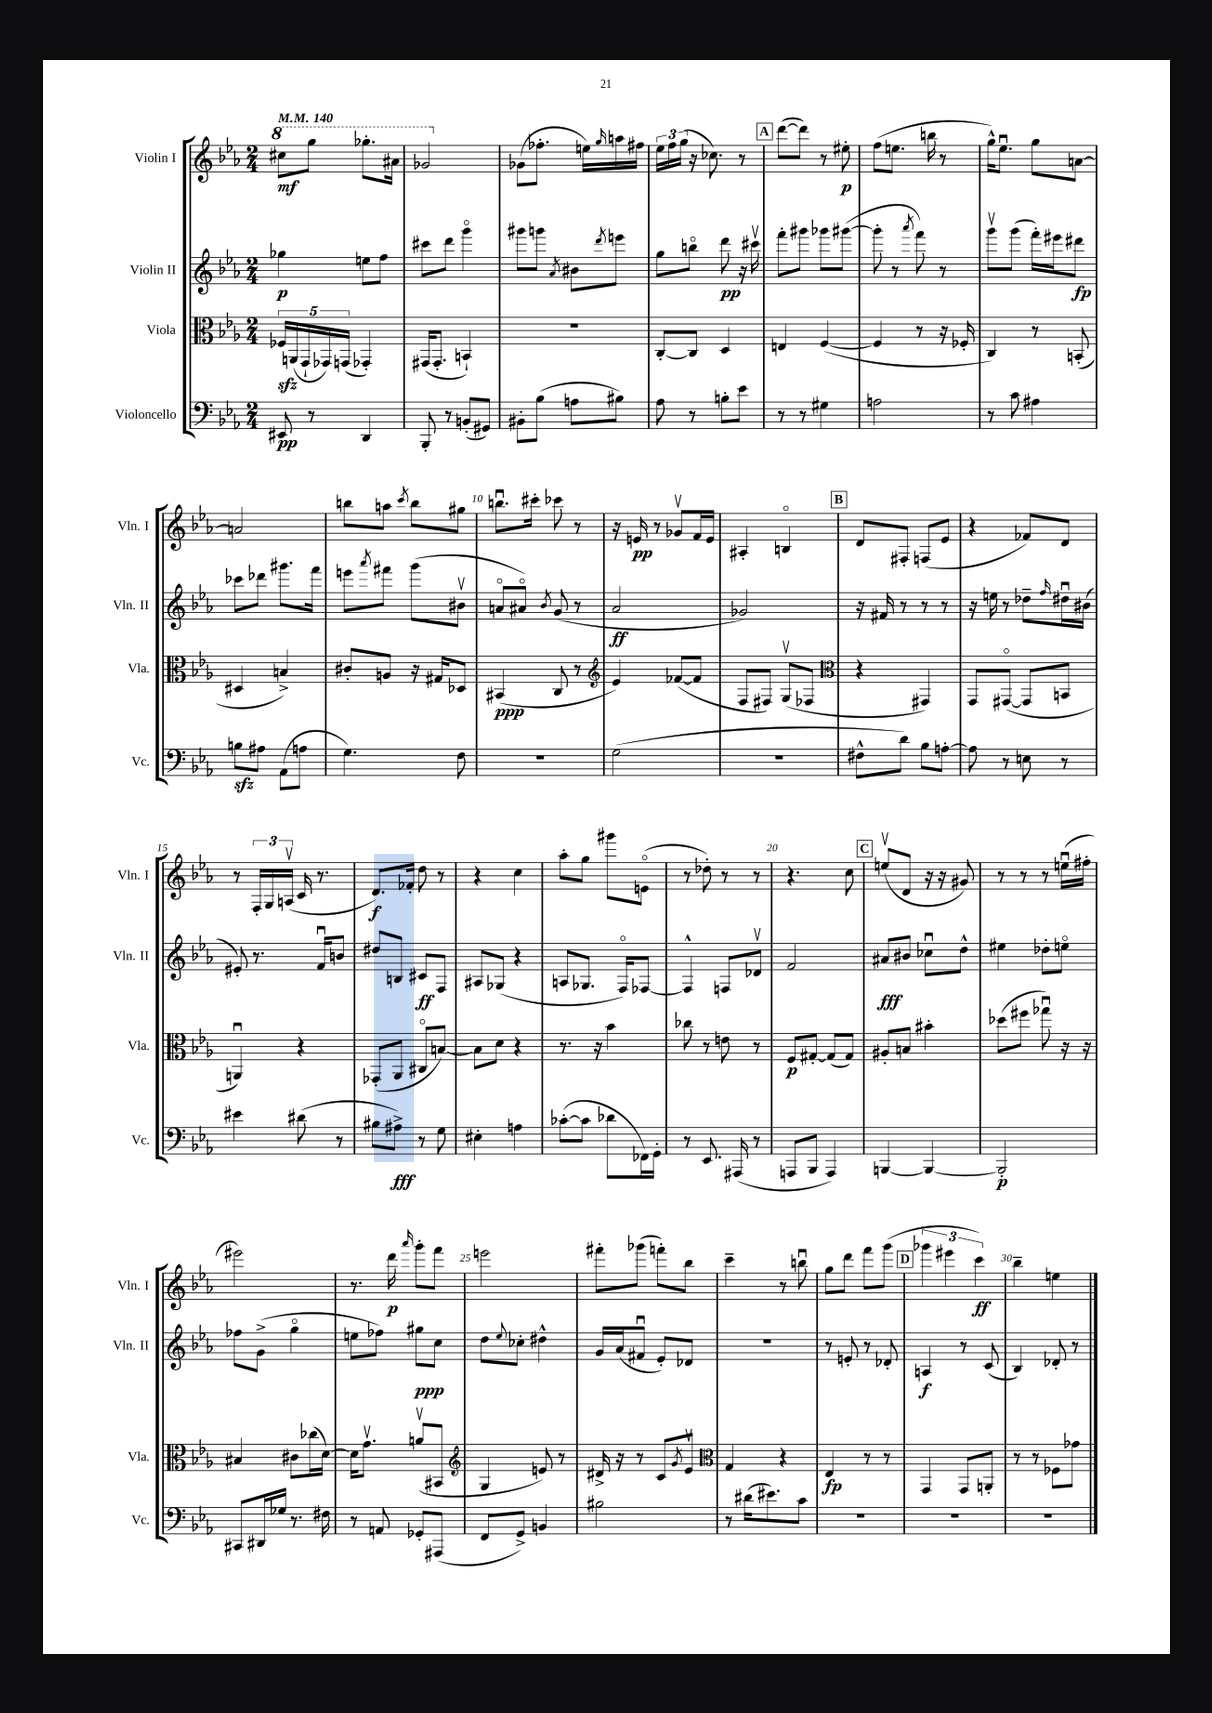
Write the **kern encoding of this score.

**kern	**kern	**kern	**kern
*staff4	*staff3	*staff2	*staff1
*clefF4	*clefC3	*clefG2	*clefG2
*k[b-e-a-]	*k[b-e-a-]	*k[b-e-a-]	*k[b-e-a-]
*M2/4	*M2/4	*M2/4	*M2/4
*MM140	*MM140	*MM140	*MM140
8EE#	20F-	4gg-	8ccc#
.	(20AA	.	.
.	20GG`	.	.
8r	.	.	8ggg
.	20GG-)	.	.
.	(20GG	.	.
4DD	4GG-')	8ee	8.ggg-'
.	.	8ff	.
.	.	.	16aa#
=	=	=	=
8BBB-'	(16GG#	8ccc#	2gg-
.	8.GG#'	.	.
8r	.	8ddd	.
(8BB'	4BB`)	4gggo	.
8GG#)	.	.	.
=	=	=	=
8BB#'	2r	8ggg#	(8g-
(8B-	.	8ggg	8.ff-'
.	.	8qa-	.
8A	.	8b#	.
.	.	.	16ee)
.	.	8qddd	16qqgg
8B#)	.	8eee	16aa
.	.	.	16ff#
=	=	=	=
8A-	[8C'	8gg	24ee-
.	.	.	24ff
.	.	.	(24gg
8r	8C]	8bbo	16r
.	.	.	8.cc-)
8B'	4D	8ddd	.
8e-	.	16r	8r
.	.	16ccc#v	.
=	=	=	=
8r	4E	8fff'	([8ddd
8r	.	8ggg#	8ddd])
4G#	([4F	8ggg-	8r
.	.	([8ggg#	8ee#'
=	=	=	=
2A	4F]	8ggg#']	(8ff
.	.	8r	8.ee
.	.	8qaaa-	.
.	8r	8fff)	.
.	.	.	16bb
.	16r	8r	8r
.	16F-'	.	.
=	=	=	=
8r	4C)	8gggv	16gg^^)
.	.	.	8.ee-u
8c	.	(8ggg	.
4A#	8r	16fff')	8gg
.	.	16eee#	.
.	(8BB'	8ddd#	[8a
=	=	=	=
8B	4D#	8ccc-	2a]
8A#	.	8ddd-	.
(8AA-	4B^)	8.ggg#	.
8A	.	.	.
.	.	16fff	.
=	=	=	=
4.G)	8c#'	8eee	8bb
.	.	8qaaa-	.
.	8A	8fff#	8aa
.	.	.	8qccc
.	16r	(8ggg	8bb
.	16G#	.	.
8F	8D-	8b#v	8gg#
=	=	=	=
2r	(4BB#	8ao	8.bbu
.	.	8a#o)	.
.	.	.	16ccc#'
.	.	8qb-	.
.	8C	(8g	8ccc-
.	8r	8r	8r
=	=	=	=
*	*clefG2	*	*
(2G	4e-)	2a-	16r
.	.	.	16e
.	.	.	8r
.	([8f-	.	8g-v
.	8f-]	.	16f
.	.	.	16e
=	=	=	=
2r	8F	2g-)	4A#'
.	8F#)	.	.
.	(8Gv	.	4Bo
.	8F-	.	.
=	=	=	=
*	*clefC3	*	*
8F#^^	4r	16r	8d
.	.	16f#	.
8d)	.	8r	8F#'
8B-	4GG#)	8r	(8F
[8A'	.	8r	8e-
=	=	=	=
8A]	8GG	16r	4r
.	.	16ee	.
8r	([8GG#o	8r	.
8E	8GG#]	8dd-~	8f-)
.	.	16qqff	.
8r	8BB	16dd#u	8d
.	.	(16b#	.
=	=	=	=
4e#	4AAu)	8e#')	8r
.	.	8.r	24F'
.	.	.	24G
.	.	.	(24Av
(8d#	4r	.	16c
.	.	16fu	8.r
8r	.	8b	.
=	=	=	=
8B#	(8GG-'	8dd#	8.d)
8A#^)	8AA-	8B	.
.	.	.	16f-'
8r	8C#o	8c#	8dd
8G	[8B)	8F	8r
=	=	=	=
4E#'	8B]	8A#	4r
.	8d	(8G-	.
4A	4r	4r	4cc
=	=	=	=
([8c-'	8.r	8A	8aa-'
8c-]	.	8.G-	8gg
.	16r	.	.
8d-	4b-	.	8ggg#
.	.	16Fo)	.
16FF-)	.	[8F-	(8eo
16GG'	.	.	.
=	=	=	=
8r	8cc-	4F-^^]	8r
8.EE-	8r	.	8dd-')
.	8e	8F	8r
(16AAA#	.	.	.
8r	8r	8d-v	8r
=	=	=	=
8AAA	8F	2f	4.r
8BBB-	[8G#'	.	.
4AAA)	(8G#]	.	.
.	8G#)	.	8cc
=	=	=	=
[4BBB	8A#'	8a#	(8eev
.	8B	8b#	8d
4BBB_	4b#'	8cc-u	16r
.	.	.	16r
.	.	8dd^^	8g#)
=	=	=	=
2BBB']	(8dd-	4ee#	8r
.	8ff#	.	8r
.	8gg-u)	8dd-'	8r
.	16r	8eeo	(16eeu
.	16r	.	16ff#'
=	=	=	=
8CC#	4B#	8ff-	2eee#)
16DD#	.	(8g^	.
16G-	.	.	.
8.r	8c#	4ggo	.
.	(16cc-	.	.
16F#	[16d)	.	.
=	=	=	=
8r	16d]	8ee	8.r
.	8.gv	.	.
8AA	.	8ff-)	.
.	.	.	16ddd
.	.	.	16qqaaa-
8GG-'	(8av	8gg#	8ggg'
(8AAA#	8BB#	8cc	8fff
=	=	=	=
*	*clefG2	*	*
8FF	4G	8dd	2eee
.	.	8qqee-	.
8GG^)	.	8cc-'	.
4BB	8e)	4dd#^^	.
.	8r	.	.
=	=	=	=
2B#	16d#^	16g	8fff#'
.	16r	(16a-	.
.	8r	8f#u	(8ggg-
.	8c	8e-')	8fff')
.	8qg	.	.
.	8e-v	8d-	8bb-
=	=	=	=
*	*clefC3	*	*
8r	4G	2r	4ccc~
(16d#	.	.	.
8.e#)	.	.	.
.	4r	.	8r
8c	.	.	8bbu
=	=	=	=
2r	4E-	8r	8gg
.	.	8e'	8ddd
.	8r	8r	8fff
.	8r	8d-'	(8ggg
=	=	=	=
2r	4GG	4A	6ggg-
.	.	.	6eee#
.	8GG	8r	.
.	.	.	6ccc)
.	8AA'	(8c	.
=	=	=	=
2r	8r	4B-)	4bb-~
.	8r	.	.
.	8F-	8d-'	4ee
.	8g-	8r	.
==	==	==	==
*-	*-	*-	*-
